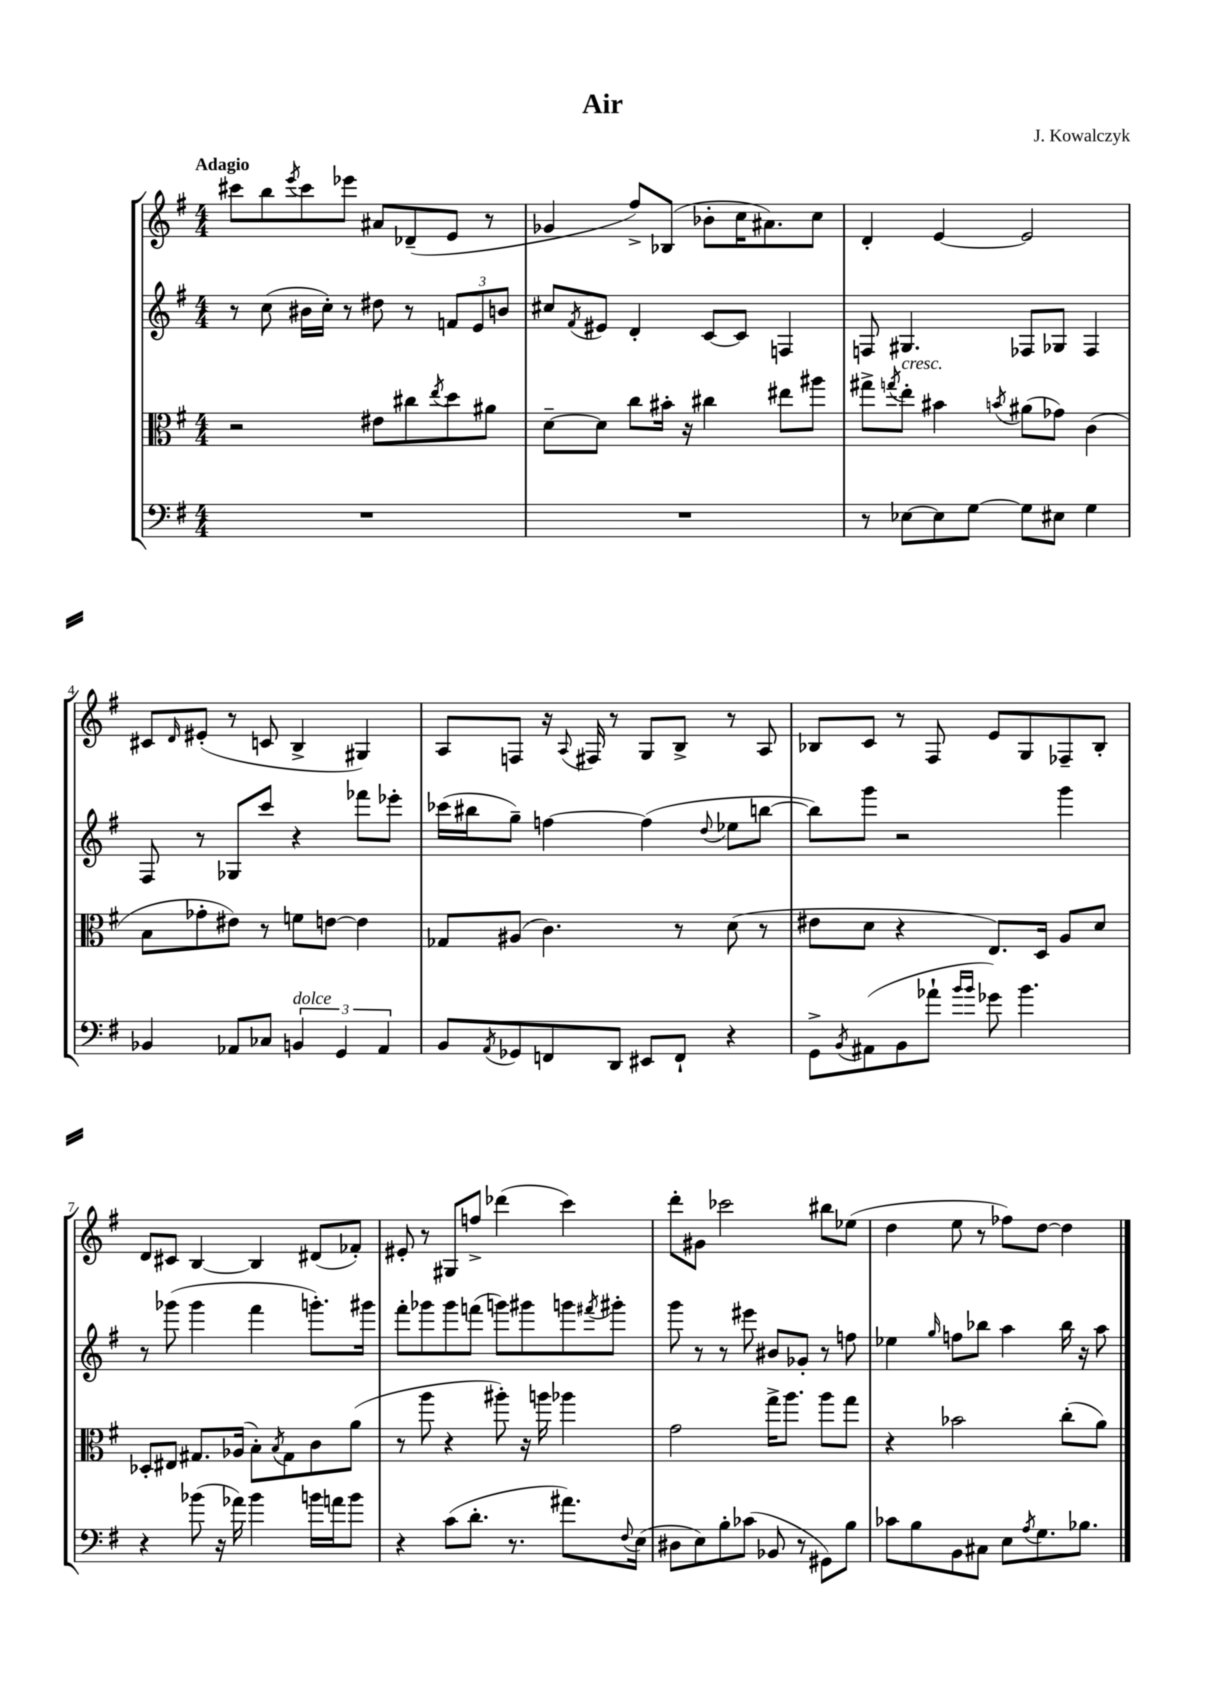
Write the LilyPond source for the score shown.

\header { title = "Air" composer = "J. Kowalczyk" }
<<
\new StaffGroup <<
\new Staff = "s0" {
    \clef treble \key g \major \numericTimeSignature \time 4/4 \tempo "Adagio"
    cis'''8 b''8 \acciaccatura { e'''8 } cis'''8 ees'''8 ais'8 des'8--( e'8 r8 |
    ges'4 fis''8->) bes8( bes'8-. c''16 ais'8.) c''8 |
    d'4-. e'4~ e'2 |
    cis'8 \grace { d'16 } eis'8-.( r8 c'8 b4-> gis4) |
    a8 f8 r16 \appoggiatura { a8 } fis16 r8 g8 b8-> r8 a8 |
    bes8 c'8 r8 fis8 e'8 g8 fes8-- bes8-. |
    d'8 cis'8 b4~ b4 dis'8( fes'8-.) |
    eis'8-. r8 gis8 f''8-> des'''4( c'''4) |
    d'''8-. gis'8 ces'''2 bis''8 ees''8( |
    d''4 e''8 r8 fes''8) d''8~ d''4 \bar "|." |
}
\new Staff = "s1" {
    \clef treble \key g \major \numericTimeSignature \time 4/4
    r8 c''8( bis'16 c''16-.) r8 dis''8 r8 \tuplet 3/2 { f'8 e'8 b'8 } |
    cis''8 \acciaccatura { fis'8 } eis'8 d'4-. c'8~ c'8 f4 |
    f8 gis4. fes8 ges8 fes4 |
    fis8 r8 ges8 c'''8 r4 fes'''8 ees'''8-. |
    ces'''16( bis''16 g''8--) f''4~ f''4( \appoggiatura { d''8 } ees''8 b''8~ |
    b''8) g'''8 r2 g'''4 |
    r8 ges'''8( ges'''4 fis'''4 g'''8.-.) gis'''16 |
    fis'''8-. ges'''8 ges'''8 f'''8( g'''8) gis'''8 g'''8 \acciaccatura { fis'''8 } gis'''8-. |
    g'''8 r8 r8 eis'''8 bis'8 ges'8-. r8 f''8 |
    ees''4 \grace { g''16 } f''8 bes''8 a''4 bes''16 r16 a''8 \bar "|." |
}
\new Staff = "s2" {
    \clef alto \key g \major \numericTimeSignature \time 4/4
    r2 eis'8 cis''8 \acciaccatura { e''8 } d''8 ais'8 |
    d'8~-- d'8 c''8 bis'16-. r16 cis''4 eis''8 ais''8 |
    gis''8-> \acciaccatura { g''8 } e''8-.^\markup { \italic "cresc." } bis'4 \acciaccatura { b'8 } ais'8( ges'8) c'4( |
    b8 ges'8-. eis'8) r8 f'8 e'8~ e'4 |
    ges8 ais8( c'4.) r8 d'8( r8 |
    eis'8 d'8 r4 e8.) d16 a8 d'8 |
    des8-. eis8 gis8. aes16( b8-.) \acciaccatura { b8 } gis8 c'8 a'8( |
    r8 a''8 r4 ais''8-.) r16 a''16 aes''4 |
    g'2 g''16-> a''8. a''8 g''8 |
    r4 bes'2 c''8-.( a'8) \bar "|." |
}
\new Staff = "s3" {
    \clef bass \key g \major \numericTimeSignature \time 4/4
    R1 |
    R1 |
    r8 ees8~ ees8 g8~ g8 eis8 g4 |
    bes,4 aes,8 ces8 \tuplet 3/2 { b,4^\markup { \italic "dolce" } g,4 aes,4 } |
    b,8 \acciaccatura { a,8 } ges,8 f,8 d,8 eis,8 f,8-! r4 |
    g,8-> \acciaccatura { b,8 } ais,8( b,8 aes'8-! \grace { b'16 b'16 } ges'8) b'4. |
    r4 bes'8( r16 aes'16) bes'4 b'16 a'16 b'8 |
    r4 c'8( d'8.-. r8. ais'8.) \appoggiatura { fis8 } e16( |
    dis8 e8) b8-. ces'8( bes,8 r8 gis,8) b8 |
    ces'8 b8 b,8 cis8 e8 \acciaccatura { a8 } g8. bes8. \bar "|." |
}
>>
>>
